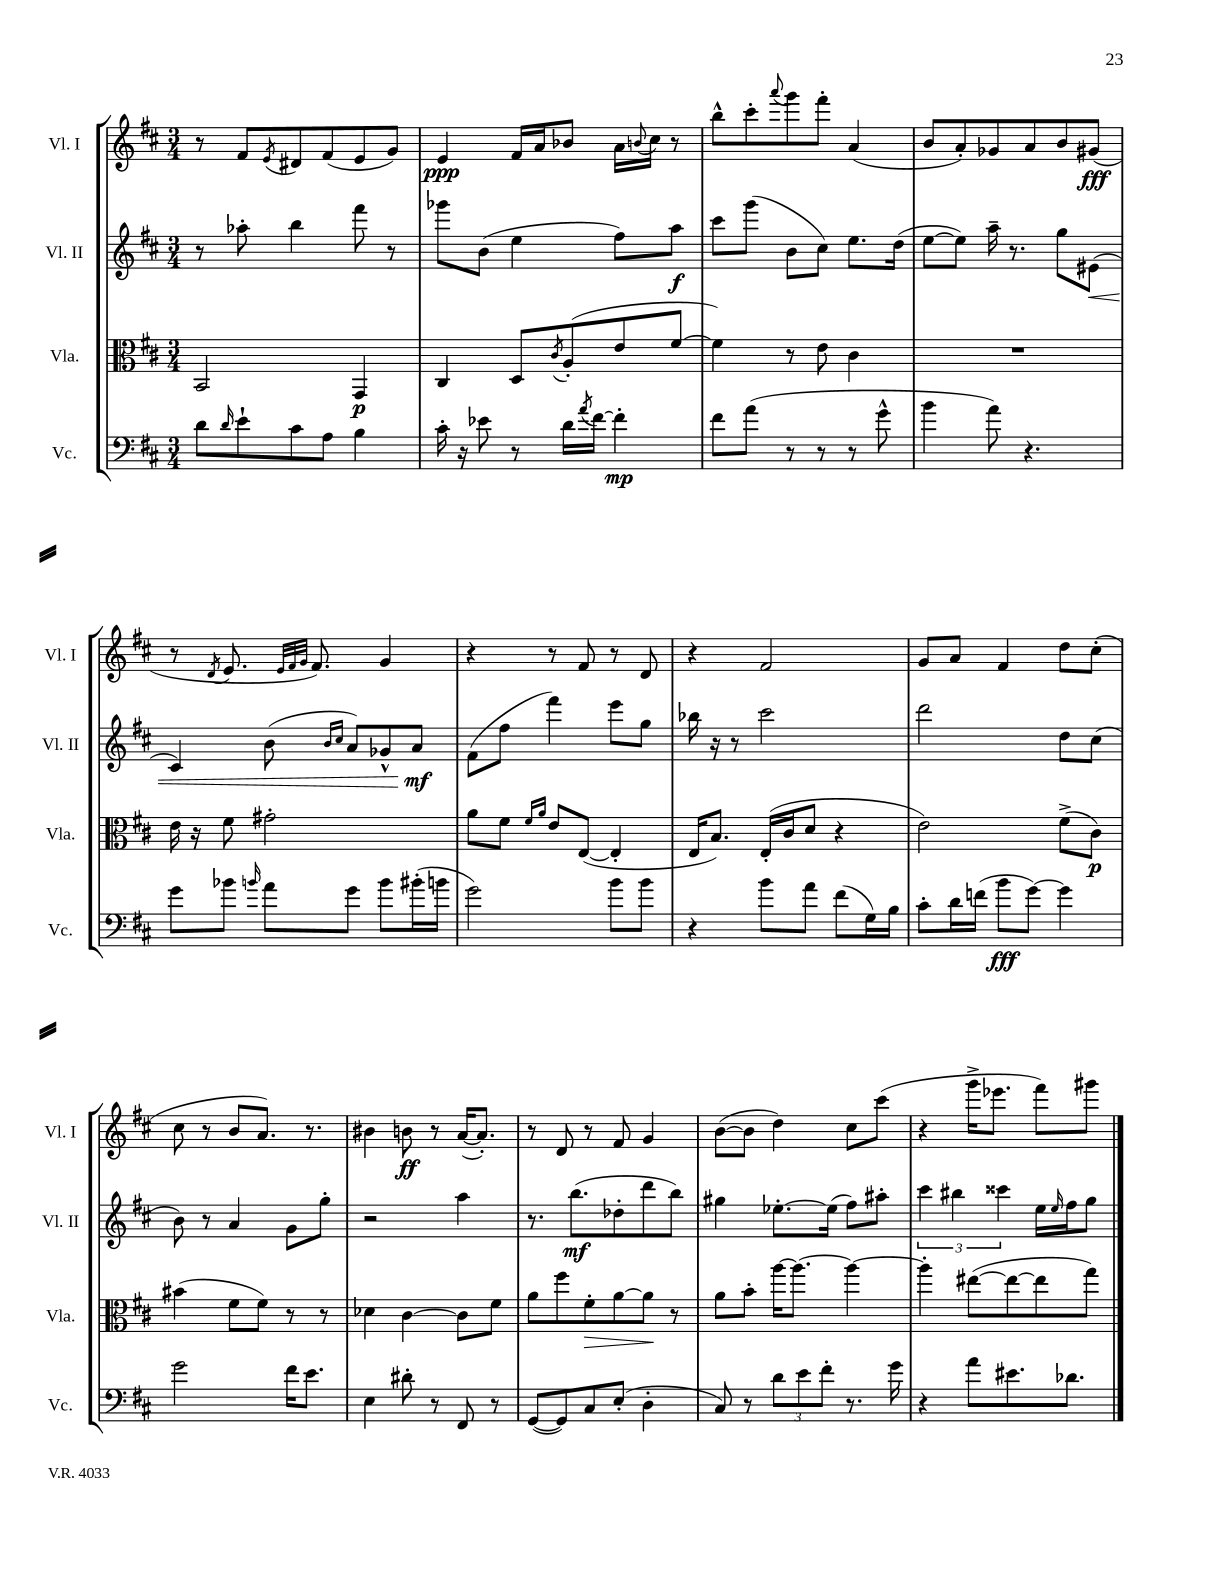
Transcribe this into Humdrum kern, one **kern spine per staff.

**kern	**dynam	**kern	**dynam	**kern	**dynam	**kern	**dynam
*part4	*part4	*part3	*part3	*part2	*part2	*part1	*part1
*staff4	*staff4	*staff3	*staff3	*staff2	*staff2	*staff1	*staff1
*I"Vc.	*	*I"Vla.	*	*I"Vl. II	*	*I"Vl. I	*
*I'Vc.	*	*I'Vla.	*	*I'Vl. II	*	*I'Vl. I	*
*clefF4	*	*clefC3	*	*clefG2	*	*clefG2	*
*k[f#c#]	*	*k[f#c#]	*	*k[f#c#]	*	*k[f#c#]	*
*M3/4	*	*M3/4	*	*M3/4	*	*M3/4	*
=14	=14	=14	=14	=14	=14	=14	=14
8d\L	.	2BB/	.	8r	.	8r	.
16qqd/	.	.	.	.	.	.	.
8e`\	.	.	.	8aa-X'\	.	8f#/L	.
.	.	.	.	.	.	8qe/	.
8c#\	.	.	.	4bb\	.	8d#X/	.
8A\J	.	.	.	.	.	(8f#/	.
4B\	.	4GG/	p	8fff#\	.	8e/	.
.	.	.	.	8r	.	8g/J)	.
=15	=15	=15	=15	=15	=15	=15	=15
16c#'\	.	4C#/	.	8ggg-X\L	.	4e/	ppp
16r	.	.	.	.	.	.	.
8e-X\	.	.	.	(8b\J	.	.	.
8r	.	8D/L	.	4ee\	.	16f#/LL	.
.	.	.	.	.	.	16a/J	.
.	.	8qc#/	.	.	.	.	.
16d\LL	.	(8A'/	.	.	.	8b-X/J	.
8qa/	.	.	.	.	.	.	.
[16f#\JJ	.	.	.	.	.	.	.
4f#'\]	mp	8e/	.	8ff#\L)	.	16a\LL	.
.	.	.	.	.	.	8qqbn/	.
.	.	.	.	.	.	16cc#\JJ	.
.	.	[8f#/J	.	8aa\J	f	8r	.
=16	=16	=16	=16	=16	=16	=16	=16
8f#\L	.	4f#\])	.	8ccc#\L	.	8bb^^\L	.
(8a\J	.	.	.	(8ggg\J	.	8ccc#'\	.
.	.	.	.	.	.	8qqaaa/	.
8r	.	8r	.	8b\L	.	8ggg\	.
8r	.	8e\	.	8cc#\J)	.	8fff#'\J	.
8r	.	4c#\	.	8.ee\L	.	(4a/	.
8g^^\	.	.	.	.	.	.	.
.	.	.	.	(16dd\Jk	.	.	.
=17	=17	=17	=17	=17	=17	=17	=17
4b\	.	2.r	.	[8ee\L	.	8b/L	.
.	.	.	.	8ee\J])	.	8a'/)	.
8a\)	.	.	.	16aa~\	.	8g-X/	.
.	.	.	.	8.r	.	.	.
4.r	.	.	.	.	.	8a/	.
.	.	.	.	8gg\L	.	8b/	.
!	!	!	!	!	!LO:HP:b	!	!
.	.	.	.	(8e#X\J	<	(8g#X/J	fff
!!LO:LB:g=z
=18	=18	=18	=18	=18	=18	=18	=18
8g\L	.	16e\	.	4c#/)	.	8r	.
.	.	16r	.	.	.	.	.
.	.	.	.	.	.	8qd/	.
8b-X\J	.	8f#\	.	.	.	8.e/	.
16qqbn/	.	.	.	.	.	.	.
8a\L	.	2g#X'\	.	(8b\	.	.	.
.	.	.	.	.	.	32qqe/LLL	.
.	.	.	.	.	.	32qqf#/	.
.	.	.	.	.	.	32qqg/JJJ	.
.	.	.	.	.	.	8.f#/)	.
.	.	.	.	16qqb/LL	.	.	.
.	.	.	.	16qqcc#/JJ	.	.	.
8g\J	.	.	.	8a/L)	.	.	.
8b\L	.	.	.	8g-X^^/	.	4g/	.
(16b#X'\L	.	.	.	8a/J	mf	.	.
16bn\JJ	.	.	.	.	.	.	.
.	.	.	.	.	[	.	.
=19	=19	=19	=19	=19	=19	=19	=19
2g\)	.	8a\L	.	(8f#\L	.	4r	.
.	.	8f#\J	.	8ff#\J	.	.	.
.	.	16qqf#/LL	.	.	.	.	.
.	.	16qqa/JJ	.	.	.	.	.
.	.	8e/L	.	4fff#\)	.	8r	.
.	.	([8E/J	.	.	.	8f#/	.
8b\L	.	4E'/]	.	8eee\L	.	8r	.
8b\J	.	.	.	8gg\J	.	8d/	.
=20	=20	=20	=20	=20	=20	=20	=20
4r	.	16E/KL	.	16bb-X\	.	4r	.
.	.	8.B/J)	.	16r	.	.	.
.	.	.	.	8r	.	.	.
8b\L	.	(16E'/LL	.	2ccc#\	.	2f#/	.
.	.	16c#/J	.	.	.	.	.
8a\J	.	8d/J	.	.	.	.	.
(8f#\L	.	4r	.	.	.	.	.
16G\L)	.	.	.	.	.	.	.
16B\JJ	.	.	.	.	.	.	.
=21	=21	=21	=21	=21	=21	=21	=21
8c#'\L	.	2e\)	.	2ddd\	.	8g/L	.
16d\L	.	.	.	.	.	8a/J	.
(16fn\JJ	.	.	.	.	.	.	.
8b\L	fff	.	.	.	.	4f#/	.
[8g\J)	.	.	.	.	.	.	.
4g\]	.	(8f#^\L	.	8dd\L	.	8dd\L	.
.	.	8c#\J)	p	(8cc#\J	.	(8cc#'\J	.
!!LO:LB:g=z
=22	=22	=22	=22	=22	=22	=22	=22
2g\	.	(4b#X\	.	8b\)	.	8cc#\	.
.	.	.	.	8r	.	8r	.
.	.	8f#\L	.	4a/	.	8b/L	.
.	.	8f#\J)	.	.	.	8.a/J)	.
16f#\KL	.	8r	.	8g\L	.	.	.
8.e\J	.	.	.	.	.	8.r	.
.	.	8r	.	8gg'\J	.	.	.
=23	=23	=23	=23	=23	=23	=23	=23
4E\	.	4d-X\	.	2r	.	4b#X\	.
8d#X'\	.	[4c#\	.	.	.	8bn\	ff
8r	.	.	.	.	.	8r	.
8FF#/	.	8c#\L]	.	4aa\	.	([16a/KL	.
.	.	.	.	.	.	8.a'/J])	.
8r	.	8f#\J	.	.	.	.	.
=24	=24	=24	=24	=24	=24	=24	=24
([8GG/L	.	8a\L	.	8.r	.	8r	.
8GG/])	.	8ff#\	.	.	.	8d/	.
.	.	.	.	(8.bb\L	mf	.	.
!	!	!	!LO:HP:b	!	!	!	!
8C#/	.	8f#'\	>	.	.	8r	.
(8E'/J	.	[8a\	.	8dd-X'\	.	8f#/	.
4D'\	.	8a\J]	.	8ddd\	.	4g/	.
.	.	8r	]	8bb\J)	.	.	.
=25	=25	=25	=25	=25	=25	=25	=25
8C#/)	.	8a\L	.	4gg#X\	.	([8b\L	.
8r	.	8b'\J	.	.	.	8b\J]	.
12d\L	.	[16aa\KL	.	[8.ee-X'\L	.	4dd\)	.
.	.	8.aa\J_	.	.	.	.	.
12e\	.	.	.	.	.	.	.
12f#'\J	.	.	.	.	.	.	.
.	.	.	.	(16ee-\Jk]	.	.	.
8.r	.	4aa\_	.	8ff#\L)	.	8cc#\L	.
.	.	.	.	8aa#X'\J	.	(8ccc#\J	.
16g\	.	.	.	.	.	.	.
=26	=26	=26	=26	=26	=26	=26	=26
4r	.	4aa'\]	.	6ccc#\	.	4r	.
.	.	.	.	6bb#X\	.	.	.
8a\L	.	([8ee#X\L	.	.	.	16ggg^\KL	.
.	.	.	.	.	.	8.eee-X\J	.
.	.	.	.	6ccc##X\	.	.	.
8.e#X\	.	8ee#\_	.	.	.	.	.
.	.	8ee#\]	.	16ee\LL	.	8fff#\L)	.
.	.	.	.	16qqee/	.	.	.
8.d-X\J	.	.	.	16ff#\J	.	.	.
.	.	8gg\J)	.	8gg\J	.	8ggg#X\J	.
==	==	==	==	==	==	==	==
*-	*-	*-	*-	*-	*-	*-	*-
